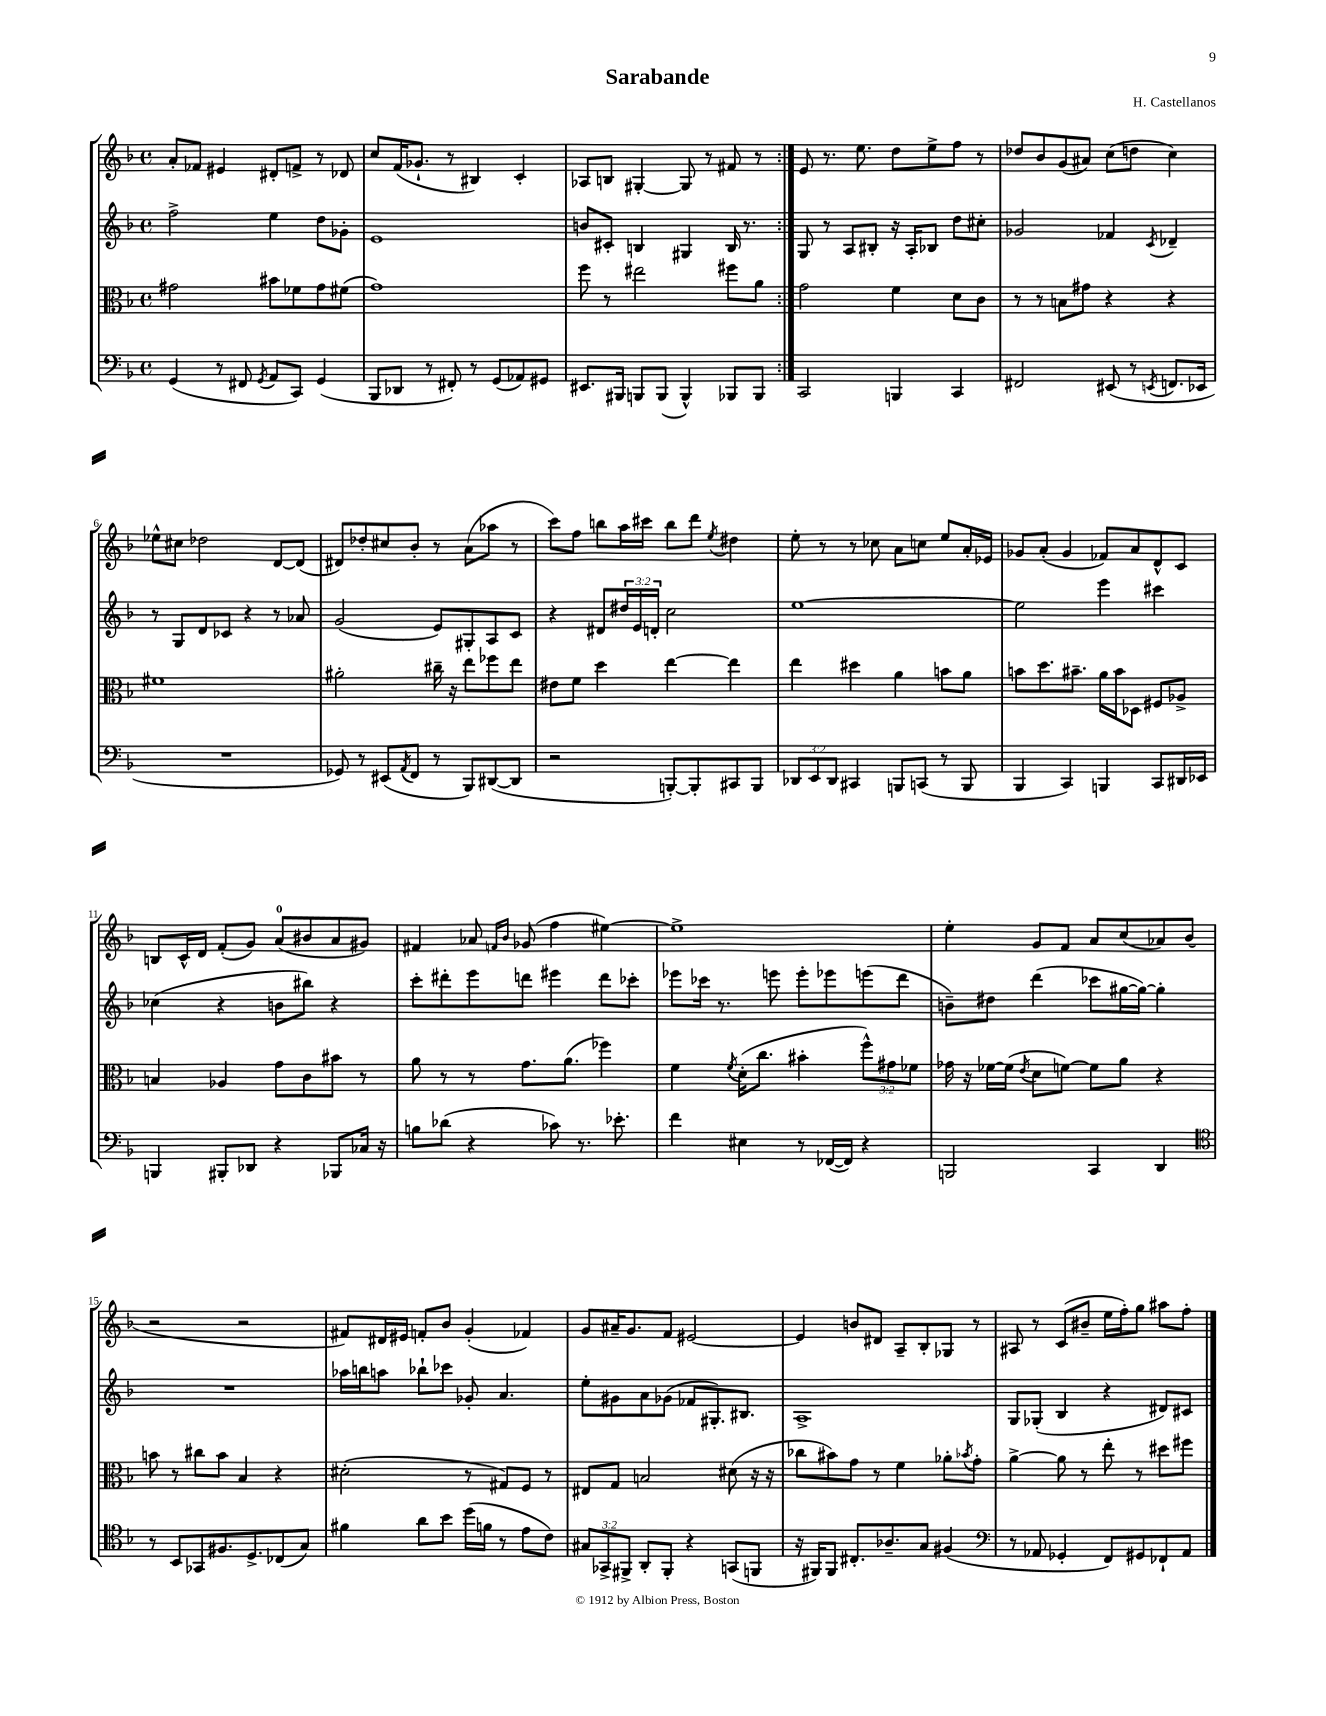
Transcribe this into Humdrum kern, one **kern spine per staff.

**kern	**kern	**kern	**kern
*part4	*part3	*part2	*part1
*staff4	*staff3	*staff2	*staff1
*clefF4	*clefC3	*clefG2	*clefG2
*k[b-]	*k[b-]	*k[b-]	*k[b-]
*M4/4	*M4/4	*M4/4	*M4/4
*met(c)	*met(c)	*met(c)	*met(c)
=1	=1	=1	=1
(4GG/	2g#X\	2ff^\	8a'/L
.	.	.	8f-X/J
8r	.	.	4e#X/
8FF#X/	.	.	.
8qGG/	.	.	.
8AA/L	8b#X\L	4ee\	8d#X'/L
8CC/J)	8f-X\	.	8fn^/J
(4GG/	8g#\	8dd\L	8r
.	(8f#X\J	8g-X'\J	8d-X/
=2	=2	=2	=2
8BBB-/L	1g)	1e	8cc/L
8DD-X/J	.	.	(16f/K
.	.	.	8.g-X`/J
8r	.	.	.
8FF#X'/)	.	.	8r
8r	.	.	4B#X/)
(8GG/L	.	.	.
8AA-X/)	.	.	4c'/
8GG#X/J	.	.	.
=3	=3	=3	=3
8.EE#X/L	8ff\	8bn/L	8A-X/L
.	8r	8c#X'/J	8Bn/J
16BBB#X/Jk	.	.	.
8BBBn/L	2ee#X\	4Bn/	[4G#X'/
(8BBB/J	.	.	.
4BBB^^/)	.	4G#X/	8G#/]
.	.	.	8r
8BBB-X/L	8ff#X\L	16B/	8f#X/
.	.	8.r	.
8BBB-/J	8a\J	.	8r
=4:|!	=4:|!	=4:|!	=4:|!
2CC/	2g\	8G/	8e/
.	.	8r	8.r
.	.	8A/L	.
.	.	.	8.ee\
.	.	8B#X'/J	.
4BBBn/	4f\	16r	8dd\L
.	.	16A'/KL	.
.	.	8B-X/J	8ee^\
4CC/	8d\L	8dd\L	8ff\J
.	8c\J	8cc#X'\J	8r
=5	=5	=5	=5
2FF#X/	8r	2g-X/	8dd-X/L
.	8r	.	8b-/
.	8Bn\L	.	(8g/
.	8g#X\J	.	8a#X/J)
(8EE#X/	4r	4f-X/	(8cc\L
8r	.	.	8ddn\J
8qEEn/	.	8qc/	.
8.FFn/L	4r	4d-X~/	4cc\)
16EE-X/Jk	.	.	.
!!LO:LB:g=z
=6	=6	=6	=6
1r	1f#X	8r	8ee-X^^\L
.	.	8G/L	8cc#X\J
.	.	8d/	2dd-X\
.	.	8c-X/J	.
.	.	4r	.
.	.	8r	[8d/L
.	.	8a-X/	(8d/J]
=7	=7	=7	=7
8GG-X/)	2a#X'\	(2g/	8d#X/L)
8r	.	.	8dd-X'/
(8EE#X/L	.	.	8cc#X/
8qAA/	.	.	.
8FF/J	.	.	8b-'/J
8r	16cc#X~\	8e/L)	8r
.	16r	.	.
8BBB-/L)	8ee\L	8G#X'/	(8a\L
([8DD#X/	8ff-X\	8A/	8aa-X\J
8DD#/J]	8ee\J	8c/J	8r
=8	=8	=8	=8
2r	8e#X\L	4r	8ccc\L)
.	8f\J	.	8ff\J
.	4dd\	8d#X/L	8bbn\L
.	.	24dd#X/L	16aa\L
.	.	24e/	.
.	.	.	16ccc#X\JJ
.	.	24dn'/JJ	.
[8BBBn'/L)	[4ee\	2cc\	8bb\L
8BBB'/]	.	.	8ddd\J
.	.	.	8qee/
8CC#X/	4ee\]	.	4dd#X\
8BBB/J	.	.	.
=9	=9	=9	=9
12DD-X/L	4ee\	[1ee	8ee'\
12EE/	.	.	.
.	.	.	8r
12DD-/J	.	.	.
4CC#X/	4dd#X\	.	8r
.	.	.	8cc-X\
8BBBn/L	4a\	.	8a\L
(8CCn/J	.	.	8ccn\J
8r	8bn\L	.	8ee/L
8BBB/	8a\J	.	16a'/L
.	.	.	16e-X/JJ
=10	=10	=10	=10
4BBB-/	8bn\L	2ee\]	8g-X/L
.	8.dd\	.	(8a'/J
4CC/)	.	.	4g-/
.	8.b#X~\J	.	.
4BBBn/	16a\LL	4eee\	8f-X/L)
.	16b#\J	.	.
.	8D-X\J	.	8a/
8CC/L	8F#X/L	4ccc#X\	8d^^/
16DD#X/L	8A-X^/J	.	8c/J
16EE-X/JJ	.	.	.
!!LO:LB:g=z
=11	=11	=11	=11
4BBBn/	4Bn/	(4cc-X\	8Bn/L
.	.	.	16c^^/L
.	.	.	16d/JJ
8BBB#X'/L	4A-X/	4r	(8f'/L
8DD-X/J	.	.	8g/J)
4r	8g\L	8bn\L	(8a/L
.	8c\	8bb#X\J)	8b#X/
8BBB-X/L	8b#X\J	4r	8a/
16C-X/Jk	8r	.	8g#X/J)
16r	.	.	.
=12	=12	=12	=12
8Bn\L	8a\	8ccc'\L	4f#X/
(8d-X\J	8r	8ddd#X'\	.
4r	8r	8eee\	8a-X/
.	.	.	16qqfn/LL
.	.	.	16qqb-/JJ
.	8.g\L	8dddn\J	(8g-X/
8c-X\)	.	4eee#X\	4ff\
.	(8.a\J	.	.
8.r	.	.	.
.	4ff-X\)	8ddd\L	[4ee#X\)
8.e-X'\	.	.	.
.	.	8ccc-X'\J	.
=13	=13	=13	=13
4f\	4f\	8eee-X\L	1ee#^]
.	.	16ccc-X\Jk	.
.	.	8.r	.
.	8qf/	.	.
4E#X\	(16d'\KL	.	.
.	8.cc\J	.	.
.	.	8eeen\	.
8r	4b#X'\	8eee'\L	.
([16FF-X/LL	.	8eee-X\	.
16FF-/JJ])	.	.	.
4r	12ff^^\L)	(8eeen\	.
.	12g#X\	.	.
.	.	8ddd\J	.
.	12f-X\J	.	.
=14	=14	=14	=14
2BBBn/	16g-X\	8bn~\L)	4ee'\
.	16r	.	.
.	[16f-X\LL	8dd#X\J	.
.	(16f-\JJ]	.	.
.	8qe/	.	.
.	8d\L	(4ddd\	8g/L
.	[8fn\J)	.	8f/J
4CC/	8f\L]	8ccc-X\L	8a/L
.	8a\J	[16gg#X\L	(8cc/
.	.	16gg#\JJ_)	.
4DD/	4r	4gg#'\]	8a-X/)
.	.	.	(8b-/J
!!LO:LB:g=z
=15	=15	=15	=15
*clefC4	*	*	*
8r	8bn\	1r	2r
8BB-/L	8r	.	.
8GG-X/	8cc#X\L	.	.
8.F#X/	8b\J	.	.
.	4B-/	.	2r
8.D^/	.	.	.
(8C-X/	4r	.	.
8G/J)	.	.	.
=16	=16	=16	=16
4f#X\	(2d#X'\	16aa-X\LL	8f#X/L)
.	.	16bbn\J	.
.	.	8aan\J	16d#X/L
.	.	.	16e#X/JJ
8a\L	.	8bb-X`\L	8fn'/L
8b-\J	.	8ccc-X\J	8b-/J
(16dd\LL	8r	8g-X'/	(4g'/
16fn\JJ	.	.	.
8r	8G#X/L)	4.a/	.
8e\L	8F/J	.	4f-X/)
8c\J)	8r	.	.
=17	=17	=17	=17
12G#X/L	8E#X/L	8ee'\L	8g/L
12GG-X^/	.	.	.
.	8G/J	8g#X\	16a#X~/K
12FF#X^/J	.	.	.
.	.	.	8.g/
8AA'/L	2Bn/	8a\	.
8FF#'/J	.	(8g-X\J	8f/J
4r	.	8f-X/L	[2e#X/
.	.	8.G#X'/)	.
(8GGn/L	(8d#X\	.	.
.	.	8.B#X/J	.
8FFn/J	16r	.	.
.	16r	.	.
=18	=18	=18	=18
16r	8cc-X\L	1A^	4e#/]
16FF#X/KL)	.	.	.
8FF#/J	8b#X\)	.	.
8.C#X'/L	8g\J	.	8bn/L
.	8r	.	8d#X/J
8.A-X~/	.	.	.
.	4f\	.	8A~/L
8G/J	.	.	8B-'/
(4F#X/	8a-X'\L	.	8G-X/J
.	8qb-X/	.	.
.	8g'\J	.	8r
=19	=19	=19	=19
*clefF4	*	*	*
8r	[4a^\	8G/L	8A#X/
8AA-X/	.	(8G-X'/J	8r
4GG-X'/	8a\]	4B-/	(8c/L
.	8r	.	8b#X~/J
8FF/L)	8ee'\	4r	16ee\LL
.	.	.	16ff'\J)
8GG#X/	8r	.	8gg\J
8FF-X`/	8dd#X\L	8d#X/L)	8aa#X\L
8AA-/J	8ff#X\J	8c#X/J	8ff'\J
==	==	==	==
*-	*-	*-	*-
